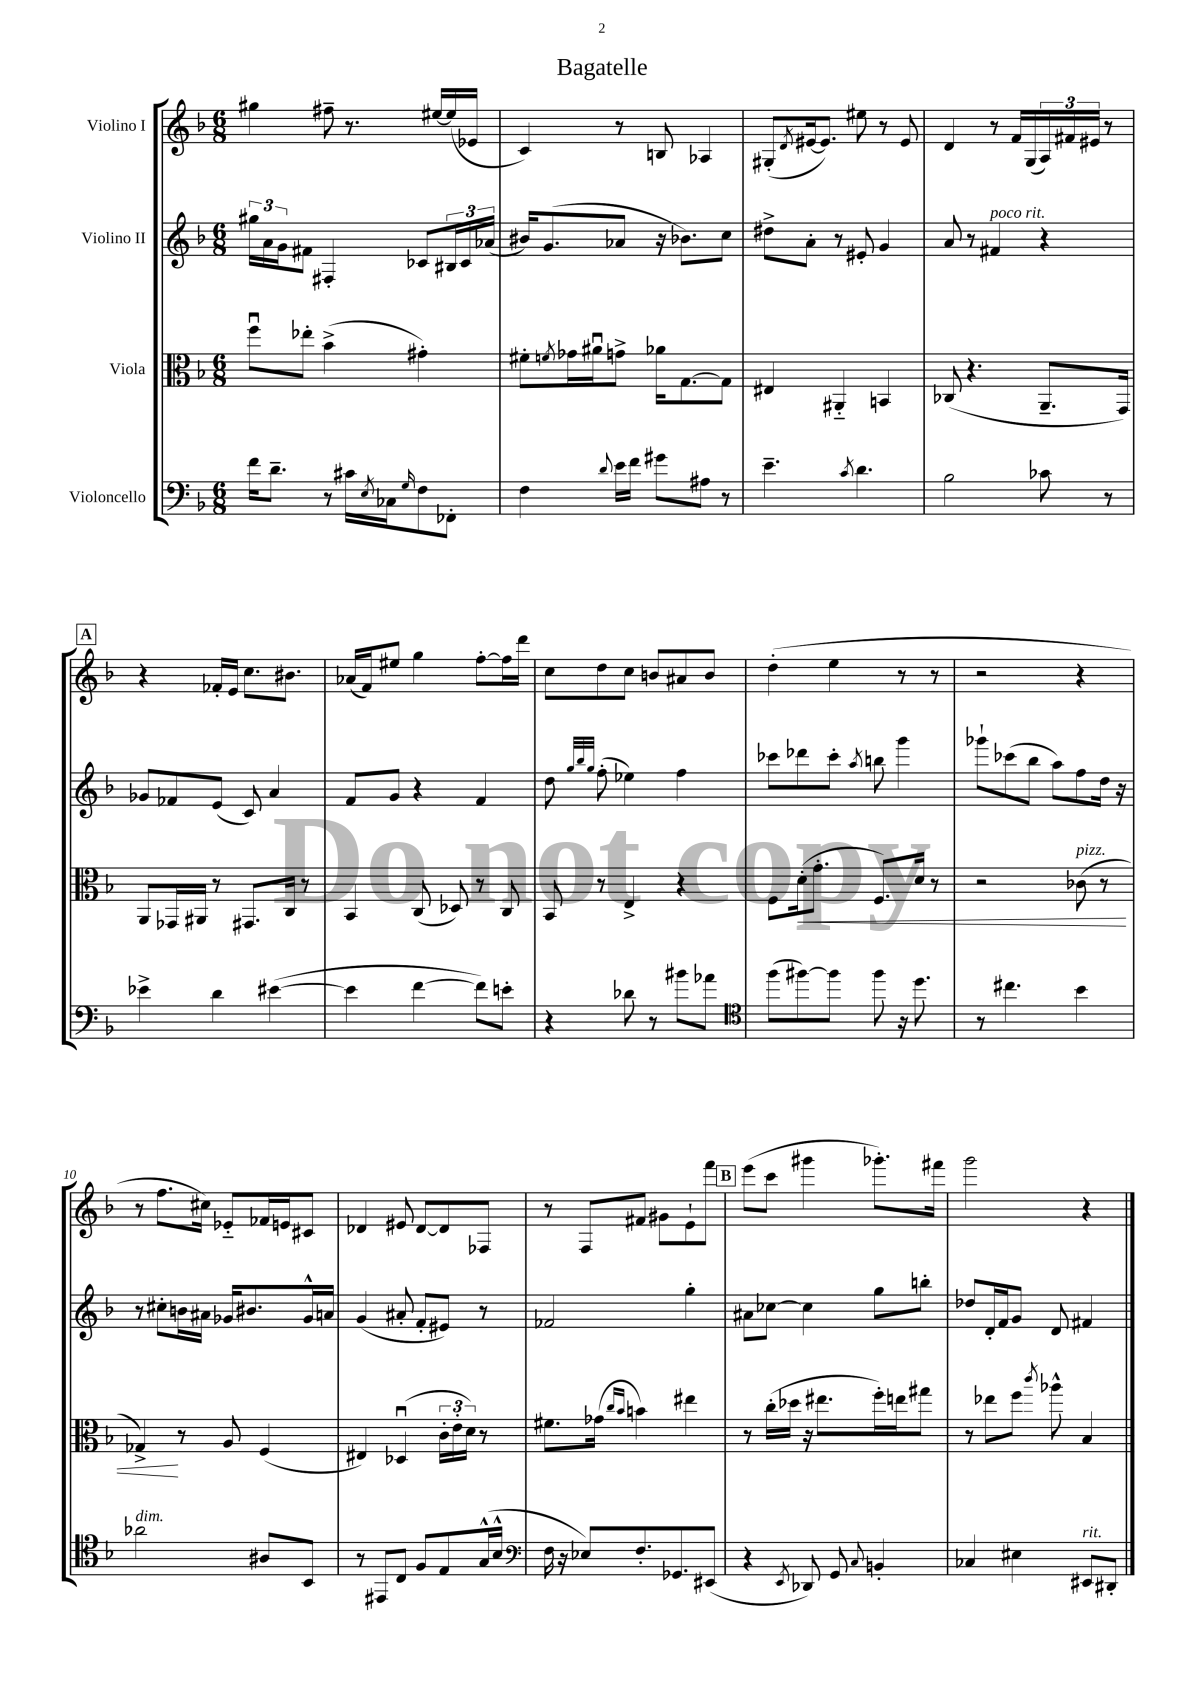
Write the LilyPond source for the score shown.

\header { title = "Bagatelle" }
<<
\new StaffGroup <<
\new Staff = "s0" \with { instrumentName = "Violino I" } {
    \clef treble \key f \major \numericTimeSignature \time 6/8
    gis''4 fis''8-- r8. eis''16~ eis''16( ees'16 |
    c'4) r8 b8 aes4 |
    gis8-.( \acciaccatura { d'8 } eis'16~ eis'8.) eis''8 r8 eis'8 |
    d'4 r8 f'16 g16( \tuplet 3/2 { a16) fis'16 eis'16 } r8 |
    \mark \markup { \box "A" } r4 fes'16-. e'16 c''8. bis'8. |
    aes'16( f'16) eis''8 g''4 f''8~-. f''16 d'''16 |
    c''8 d''8 c''8 b'8 ais'8 b'8 |
    d''4-.( e''4 r8 r8 |
    r2 r4 |
    r8 f''8. cis''16) ees'8-_ fes'16 e'16 cis'8 |
    des'4 eis'8 des'8~ des'8 fes8 |
    r8 f8 fis'8 gis'8 e'8-! f'''8 |
    \mark \markup { \box "B" } e'''8( c'''8 gis'''4 ges'''8.-.) fis'''16 |
    g'''2 r4 \bar "|." |
}
\new Staff = "s1" \with { instrumentName = "Violino II" } {
    \clef treble \key f \major \numericTimeSignature \time 6/8
    \tuplet 3/2 { gis''16 a'16 g'16 } fis'8 fis4-. ces'8 \tuplet 3/2 { bis16 ces'16 aes'16( } |
    bis'16) g'8.( aes'8 r16 bes'8.) c''8 |
    dis''8-> a'8-. r8 eis'8-. g'4 |
    a'8 r8 fis'4^\markup { \italic "poco rit." } r4 |
    \mark \markup { \box "A" } ges'8 fes'8 e'8( c'8) a'4 |
    f'8 g'8 r4 f'4 |
    d''8 \grace { g''32 bes''32 g''32 } f''8-.( ees''4) f''4 |
    ces'''8 des'''8 ces'''8-. \acciaccatura { a''8 } b''8 g'''4 |
    ges'''8-! ces'''8( bes''8 a''8) f''8 d''16 r16 |
    r8 cis''8-. b'16 ais'16 ges'16 bis'8. ges'16-^ a'16 |
    g'4( ais'8-. f'8-. eis'8) r8 |
    fes'2 g''4-. |
    \mark \markup { \box "B" } ais'8 ces''8~ ces''4 g''8 b''8-. |
    des''8 d'16-. f'16 g'8 d'8 fis'4 \bar "|." |
}
\new Staff = "s2" \with { instrumentName = "Viola" } {
    \clef alto \key f \major \numericTimeSignature \time 6/8
    f''8\downbow ees''8-. bes'4->( gis'4-.) |
    fis'8-. \acciaccatura { f'8 } ges'16 ais'16\downbow g'8-> aes'16 g8.~ g8 |
    eis4 ais,4-_ b,4 |
    ces8( r4. a,8.-- g,16) |
    \mark \markup { \box "A" } a,8 ges,16 ais,16 r8 gis,8. c16 r8 |
    bes,4 c8( des8) r8 c8 |
    bes,8 r8 e4-> r4 |
    f8 d'16-.\<( g'8.-. f8.) d'16 r8 |
    r2 ces'8^\markup { \italic "pizz." }( r8 |
    ges4->\!) r8 a8 f4( |
    eis4) des4\downbow( \tuplet 3/2 { c'16-. e'16-. d'16) } r8 |
    fis'8. ges'16( \grace { c''16 bes'16 } b'4) eis''4 |
    \mark \markup { \box "B" } r8 c''16-.( des''16 r16 eis''8. f''16-.) e''16 gis''8 |
    r8 ees''8 f''8 \acciaccatura { c'''8 } aes''8-^ bes4 \bar "|." |
}
\new Staff = "s3" \with { instrumentName = "Violoncello" } {
    \clef bass \key f \major \numericTimeSignature \time 6/8
    f'16 d'8.-- r8 cis'16 \acciaccatura { e8 } ces16 \grace { g16 } f8 fes,8-. |
    f4 \appoggiatura { d'8 } e'16 f'16 gis'8 ais8 r8 |
    e'4.-- \acciaccatura { c'8 } d'4. |
    bes2 ces'8 r8 |
    \mark \markup { \box "A" } ees'4-> d'4 eis'4~( |
    eis'4 f'4~ f'8) e'8-. |
    r4 des'8 r8 bis'8 aes'8 |
    \clef tenor f''8( fis''8~) fis''8 fis''8 r16 d''8. |
    r8 cis''4. bes'4 |
    aes'2^\markup { \italic "dim." } ais8 bes,8 |
    r8 eis,8 c8 f8 e8 g16-^( bes16-^ |
    \clef bass f16 r16 ees8) f8.-. ges,8. eis,8( |
    \mark \markup { \box "B" } r4 \acciaccatura { e,8 } des,8) g,8 \appoggiatura { c8 } b,4-. |
    ces4 eis4 eis,8^\markup { \italic "rit." } dis,8-. \bar "|." |
}
>>
>>
